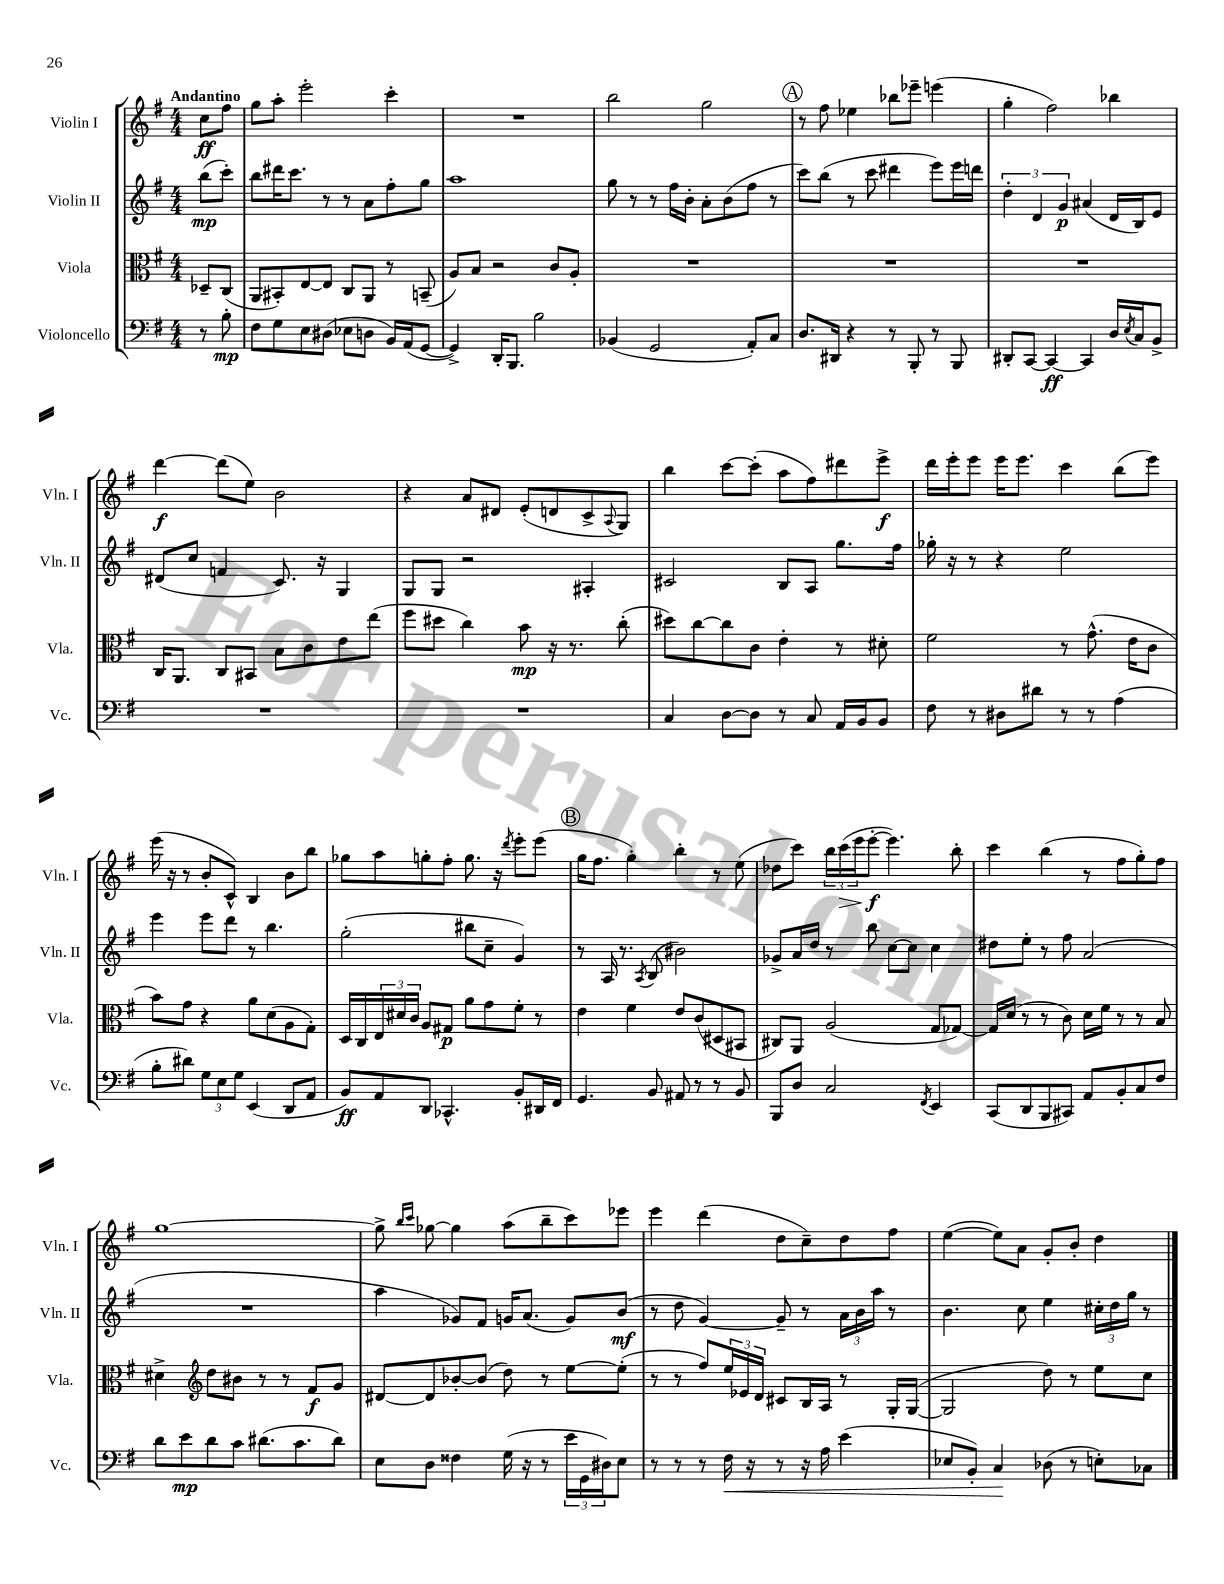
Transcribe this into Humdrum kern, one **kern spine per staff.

**kern	**dynam	**kern	**dynam	**kern	**dynam	**kern	**dynam
*part4	*part4	*part3	*part3	*part2	*part2	*part1	*part1
*staff4	*staff4	*staff3	*staff3	*staff2	*staff2	*staff1	*staff1
*I"Violoncello	*	*I"Viola	*	*I"Violin II	*	*I"Violin I	*
*I'Vc.	*	*I'Vla.	*	*I'Vln. II	*	*I'Vln. I	*
*clefF4	*	*clefC3	*	*clefG2	*	*clefG2	*
*k[f#]	*	*k[f#]	*	*k[f#]	*	*k[f#]	*
*M4/4	*	*M4/4	*	*M4/4	*	*M4/4	*
=	=	=	=	=	=	=	=
!	!	!	!	!	!	!LO:TX:a:B:t=Andantino	!
8r	.	8D-X~/L	.	(8bb\L	mp	8cc\L	ff
8B'\	mp	(8C/J	.	8ccc'\J)	.	8ff#\J	.
=1	=1	=1	=1	=1	=1	=1	=1
8F#\L	.	8AA/L	.	8bb\L	.	8gg\L	.
8G\	.	8BB#X'/)	.	16ddd#X\K	.	8aa'\J	.
.	.	.	.	8.ccc\J	.	.	.
8E\	.	[8E/	.	.	.	2eee'\	.
(8D#X\J	.	8E/J]	.	8r	.	.	.
8E-X\L	.	8C/L	.	8r	.	.	.
8Dn\J	.	8AA/J	.	8a\L	.	.	.
16BB/LL)	.	8r	.	8ff#'\	.	4ccc'\	.
(16AA/J	.	.	.	.	.	.	.
[8GG/J	.	(8BBn~/	.	8gg\J	.	.	.
=2	=2	=2	=2	=2	=2	=2	=2
4GG^/])	.	8A/L)	.	1aa	.	1r	.
.	.	8B/J	.	.	.	.	.
16DD'/KL	.	2r	.	.	.	.	.
8.BBB/J	.	.	.	.	.	.	.
2B\	.	.	.	.	.	.	.
.	.	8c/L	.	.	.	.	.
.	.	8A'/J	.	.	.	.	.
=3	=3	=3	=3	=3	=3	=3	=3
(4BB-X/	.	1r	.	8gg\	.	2bb\	.
.	.	.	.	8r	.	.	.
2GG/	.	.	.	8r	.	.	.
.	.	.	.	16ff#\LL	.	.	.
.	.	.	.	16b'\JJ	.	.	.
.	.	.	.	8a'\L	.	2gg\	.
.	.	.	.	(8b\	.	.	.
8AA'/L)	.	.	.	8ff#\J	.	.	.
8C/J	.	.	.	8r	.	.	.
!!LO:REH:place=s1:t=A
=4	=4	=4	=4	=4	=4	=4	=4
8.D/L	.	1r	.	8ccc\L)	.	8r	.
.	.	.	.	(8bb\J	.	8ff#\	.
16DD#X/Jk	.	.	.	.	.	.	.
4r	.	.	.	8r	.	4ee-X\	.
.	.	.	.	8ccc\	.	.	.
8r	.	.	.	4ddd#X\	.	8bb-X\L	.
8BBB'/	.	.	.	.	.	8eee-X~\J	.
8r	.	.	.	8eee\L)	.	(4eeen\	.
8BBB/	.	.	.	16eee\L	.	.	.
.	.	.	.	16dddn\JJ	.	.	.
=5	=5	=5	=5	=5	=5	=5	=5
8DD#X'/L	.	1r	.	6dd'\	.	4gg'\	.
[8CC/J	.	.	.	.	.	.	.
.	.	.	.	6d/	.	.	.
4CC/_	ff	.	.	.	.	2ff#\)	.
.	.	.	.	6g/	p	.	.
4CC/]	.	.	.	(4a#X/	.	.	.
16D/LL	.	.	.	16d/LL	.	4bb-X\	.
8qE/	.	.	.	.	.	.	.
16C/J	.	.	.	16B/J)	.	.	.
8BB^/J	.	.	.	8e/J	.	.	.
!!LO:LB:g=z
=6	=6	=6	=6	=6	=6	=6	=6
1r	.	16C/KL	.	(8d#X/L	.	[4ddd\	f
.	.	8.AA/J	.	.	.	.	.
.	.	.	.	8cc/J	.	.	.
.	.	8C/L	.	4fn/	.	(8ddd\L]	.
.	.	8BB#X/J	.	.	.	8ee\J)	.
.	.	8B\L	.	8.c/)	.	2b\	.
.	.	8c\	.	.	.	.	.
.	.	.	.	16r	.	.	.
.	.	8e\	.	4G/	.	.	.
.	.	(8ee\J	.	.	.	.	.
=7	=7	=7	=7	=7	=7	=7	=7
1r	.	8ff#\L	.	8G/L	.	4r	.
.	.	8dd#X\J	.	8G/J	.	.	.
.	.	4cc\)	.	2r	.	8a/L	.
.	.	.	.	.	.	8d#X/J	.
.	.	8b\	mp	.	.	(8e'/L	.
.	.	16r	.	.	.	8dn/	.
.	.	8.r	.	.	.	.	.
.	.	.	.	4A#X'/	.	8c^/	.
.	.	.	.	.	.	8qqA/	.
.	.	(8cc'\	.	.	.	8G/J)	.
=8	=8	=8	=8	=8	=8	=8	=8
4C/	.	8dd#X\L)	.	2c#X/	.	4bb\	.
.	.	[8cc\	.	.	.	.	.
[8D\L	.	8cc\]	.	.	.	[8ccc\L	.
8D\J]	.	8c\J	.	.	.	(8ccc'\J]	.
8r	.	4e'\	.	8B/L	.	8aa\L	.
8C/	.	.	.	8A/J	.	8ff#\)	.
16AA/LL	.	8r	.	8.gg\L	.	8ddd#X\	.
16BB/J	.	.	.	.	.	.	.
8BB/J	.	8d#X'\	.	.	.	8eee^\J	f
.	.	.	.	16ff#\Jk	.	.	.
=9	=9	=9	=9	=9	=9	=9	=9
8F#\	.	2f#\	.	16gg-X'\	.	16ddd\LL	.
.	.	.	.	16r	.	16eee'\J	.
8r	.	.	.	8r	.	8eee\J	.
8D#X\L	.	.	.	4r	.	16eee\KL	.
.	.	.	.	.	.	8.eee\J	.
8d#X\J	.	.	.	.	.	.	.
8r	.	8r	.	2ee\	.	4ccc\	.
8r	.	(8.g^^\	.	.	.	.	.
(4A\	.	.	.	.	.	(8bb\L	.
.	.	16e\KL	.	.	.	.	.
.	.	8c\J	.	.	.	8eee\J)	.
!!LO:LB:g=z
=10	=10	=10	=10	=10	=10	=10	=10
8B'\L	.	8b\L)	.	4eee\	.	(16eee\	.
.	.	.	.	.	.	16r	.
8d#X\J)	.	8g\J	.	.	.	8r	.
12G\L	.	4r	.	8eee\L	.	8b'/L	.
12E\	.	.	.	.	.	.	.
.	.	.	.	8ddd\J	.	8c^^/J)	.
12G\J	.	.	.	.	.	.	.
(4EE/	.	8a\L	.	8r	.	4B/	.
.	.	(8d\	.	4.bb\	.	.	.
8DD/L	.	8A\	.	.	.	8b\L	.
8AA/J	.	8G'\J)	.	.	.	8bb\J	.
=11	=11	=11	=11	=11	=11	=11	=11
8BB/L)	ff	16D/LL	.	(2gg'\	.	8gg-X\L	.
.	.	16C/	.	.	.	.	.
8AA/	.	24E/	.	.	.	8aa\	.
.	.	24d#X/	.	.	.	.	.
.	.	24c/JJ	.	.	.	.	.
8DD/J	.	8A/L	.	.	.	8ggn'\	.
4.CC-X^^/	.	8G#X/J	p	.	.	8ff#'\J	.
.	.	8a\L	.	8bb#X\L	.	8.gg\	.
.	.	8g\	.	8cc~\J	.	.	.
.	.	.	.	.	.	16r	.
.	.	.	.	.	.	8qddd/	.
8BB'/L	.	8f#'\J	.	4g/)	.	8eee'\L	.
16DD#X/L	.	8r	.	.	.	(8eee\J	.
16FF#/JJ	.	.	.	.	.	.	.
!!LO:REH:place=s1:t=B
=12	=12	=12	=12	=12	=12	=12	=12
4.GG/	.	4e\	.	8r	.	16gg\KL	.
.	.	.	.	.	.	8.ff#\J	.
.	.	.	.	16A/	.	.	.
.	.	.	.	8.r	.	.	.
.	.	4f#\	.	.	.	4gg'\)	.
.	.	.	.	8qA/	.	.	.
8BB/	.	.	.	(8B/	.	.	.
8AA#X/	.	8e/L	.	2b#X\)	.	4bb'\	.
8r	.	(8c/	.	.	.	.	.
8r	.	8D#X/	.	.	.	8r	.
8BB/	.	8BB#X/J	.	.	.	(8ee\	.
=13	=13	=13	=13	=13	=13	=13	=13
8BBB/L	.	8C#X/L)	.	8g-X^/L	.	8dd-X\L	.
8D/J	.	8AA/J	.	16a/L	.	8ccc\J)	.
.	.	.	.	16dd/JJ	.	.	.
2C/	.	(2A/	.	8r	.	24bb\LL	.
!	!	!	!	!	!	!	!LO:HP:b
.	.	.	.	.	.	(24ccc\	>
.	.	.	.	.	.	24eee\J	.
.	.	.	.	8bb\	.	[8eee'\J	f
.	.	.	.	[8cc\L	.	4.eee\])	]
.	.	.	.	8cc\J]	.	.	.
8qFF#/	.	.	.	.	.	.	.
4EE/	.	8G/L	.	4cc\	.	.	.
.	.	[8G-X/J)	.	.	.	8bb'\	.
=14	=14	=14	=14	=14	=14	=14	=14
(8CC/L	.	16G-/LL]	.	8dd#X\L	.	4ccc\	.
.	.	(16d/JJ	.	.	.	.	.
8DD/	.	8r	.	8ee'\J	.	.	.
8BBB/	.	8r	.	8r	.	(4bb\	.
8CC#X/J)	.	8c\)	.	8ff#\	.	.	.
8AA/L	.	16d\LL	.	(2a/	.	8r	.
.	.	16f#\JJ	.	.	.	.	.
8BB'/	.	8r	.	.	.	8ff#\L	.
8C/	.	8r	.	.	.	8gg'\)	.
8F#/J	.	8B/	.	.	.	8ff#\J	.
!!LO:LB:g=z
=15	=15	=15	=15	=15	=15	=15	=15
8d\L	.	4d#X^\	.	1r	.	[1gg	.
8e\	mp	.	.	.	.	.	.
*	*	*clefG2	*	*	*	*	*
8d\	.	8dd\L	.	.	.	.	.
8c\J	.	8b#X\J	.	.	.	.	.
(8.d#X\L	.	8r	.	.	.	.	.
.	.	8r	.	.	.	.	.
8.c\	.	.	.	.	.	.	.
.	.	8f#/L	f	.	.	.	.
8d#\J)	.	8g/J	.	.	.	.	.
=16	=16	=16	=16	=16	=16	=16	=16
8E\L	.	[8d#X/L	.	4aa\	.	8gg^\]	.
.	.	.	.	.	.	16qqbb/LL	.
.	.	.	.	.	.	16qqccc/JJ	.
8D\J	.	8d#/]	.	.	.	[8gg-X\	.
4F##X\	.	[8b-X'/	.	8g-X/L)	.	4gg-\]	.
.	.	(8b-/J]	.	8f#/J	.	.	.
(16G\	.	8dd\)	.	16gn/KL	.	(8aa\L	.
16r	.	.	.	(8.a/J	.	.	.
8r	.	8r	.	.	.	8bb~\	.
24e\LL	.	[8ee\L	.	8g/L)	.	8ccc\)	.
24GG\	.	.	.	.	.	.	.
24D#X\J)	.	.	.	.	.	.	.
8E\J	.	(8ee'\J]	.	(8b/J	mf	8eee-X\J	.
=17	=17	=17	=17	=17	=17	=17	=17
8r	.	8r	.	8r	.	4eee\	.
8r	.	8r	.	8dd\	.	.	.
8r	.	8ff#/L)	.	[4g/)	.	(4ddd\	.
!	!LO:HP:b	!	!	!	!	!	!
16F#\	<	24ee/L	.	.	.	.	.
.	.	24e-X/	.	.	.	.	.
16r	.	.	.	.	.	.	.
.	.	24d/JJ	.	.	.	.	.
8r	.	8c#X/L	.	8g~/]	.	8dd\L	.
16r	.	16B/L	.	8r	.	8cc~\)	.
16A\	.	16A/JJ	.	.	.	.	.
(4e\	.	8r	.	24a\LL	.	8dd\	.
.	.	.	.	24b\	.	.	.
.	.	.	.	24aa\JJ	.	.	.
.	.	16G'/LL	.	8r	.	8ff#\J	.
.	.	([16G/JJ	.	.	.	.	.
=18	=18	=18	=18	=18	=18	=18	=18
8E-X/L	.	2G/]	.	4.b\	.	([4ee\	.
8BB'/J)	.	.	.	.	.	.	.
4C/	.	.	.	.	.	8ee\L])	.
.	.	.	.	8cc\	.	8a\J	.
(8D-X\	[	8dd\)	.	4ee\	.	8g'/L	.
8r	.	8r	.	.	.	8b'/J	.
8En'\L)	.	8ee\L	.	24cc#X'\LL	.	4dd\	.
.	.	.	.	24dd\	.	.	.
.	.	.	.	24gg\JJ	.	.	.
8C-X\J	.	8cc\J	.	8r	.	.	.
==	==	==	==	==	==	==	==
*-	*-	*-	*-	*-	*-	*-	*-
